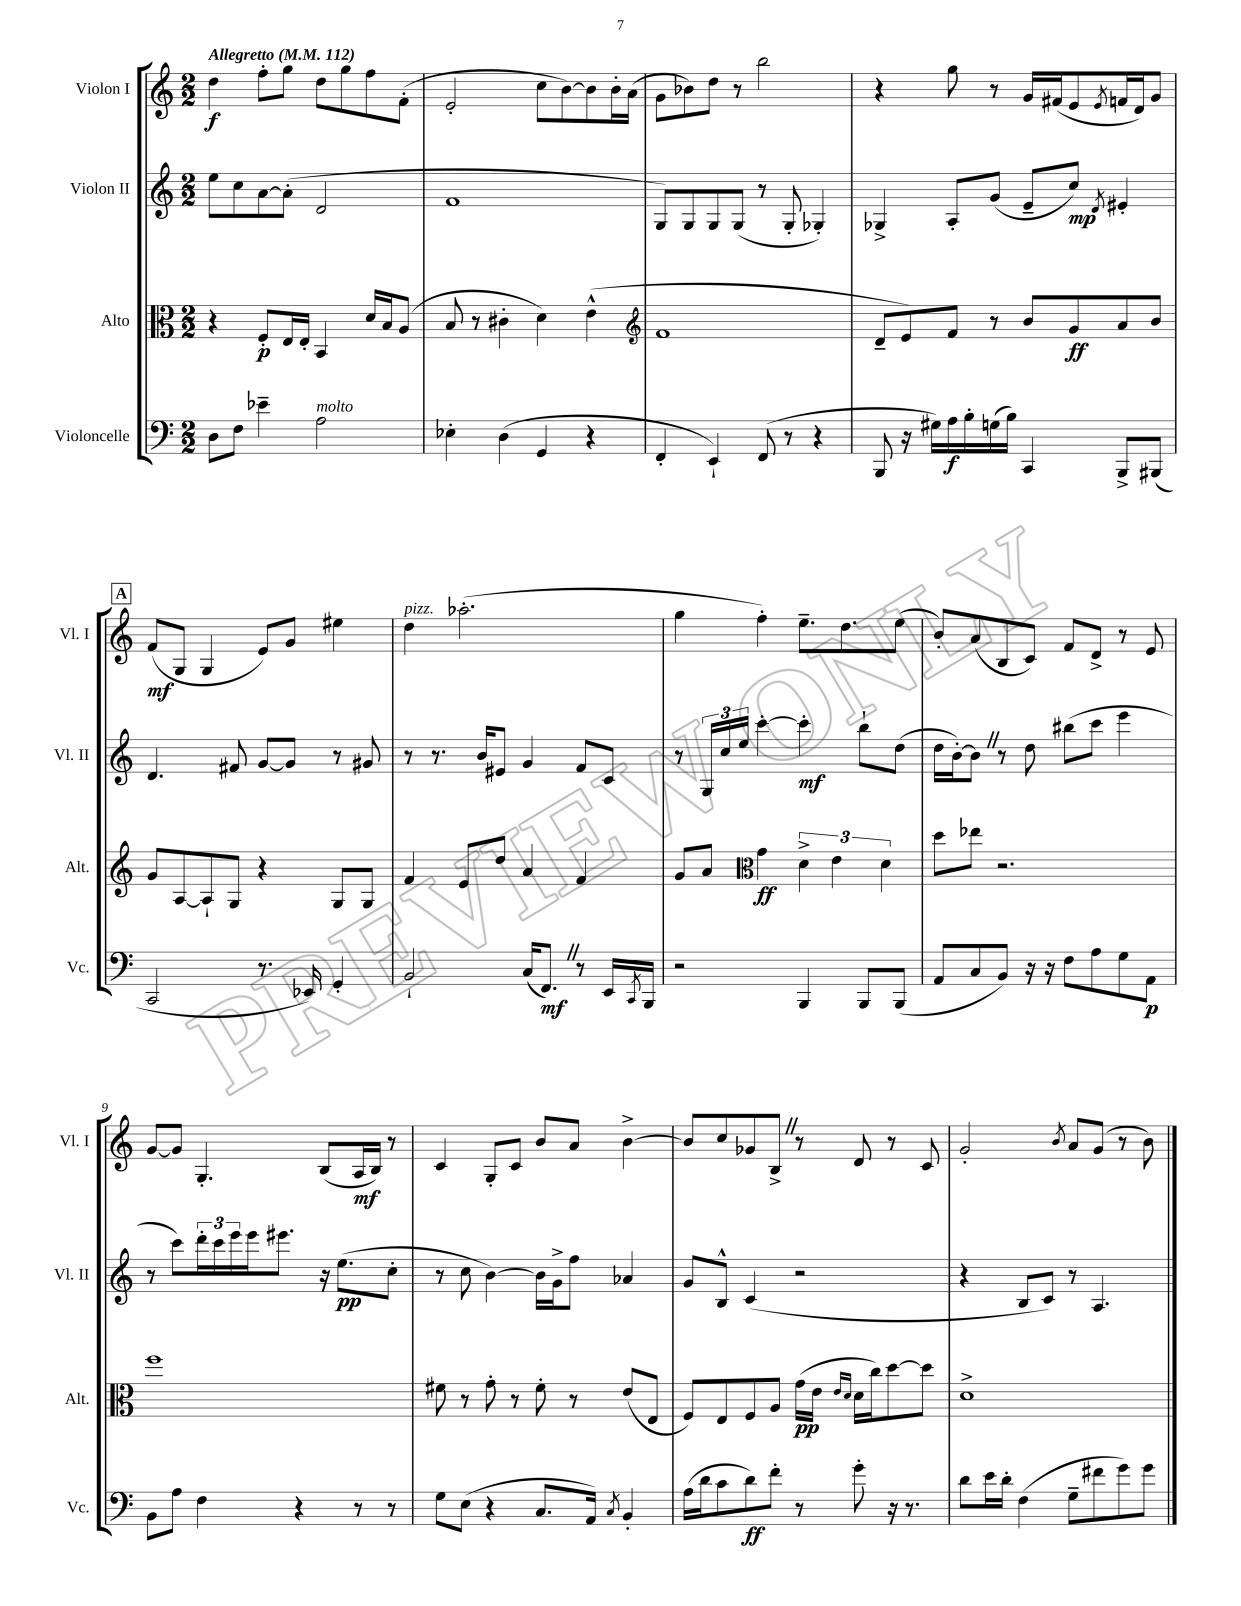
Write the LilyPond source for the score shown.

<<
\new StaffGroup <<
\new Staff = "s0" \with { instrumentName = "Violon I" shortInstrumentName = "Vl. I" } {
    \clef treble \key c \major \numericTimeSignature \time 2/2 \tempo "Allegretto" 4 = 112
    d''4\f f''8-. g''8 d''8 g''8 f''8 f'8-.( |
    e'2-. c''8 b'8~) b'8 b'16-. a'16( |
    g'8 bes'8) d''8 r8 b''2 |
    r4 g''8 r8 g'16 fis'16( e'8 \acciaccatura { e'8 } f'16 d'16) g'8 |
    \mark \markup { \box "A" } f'8\mf( g8 g4 e'8) g'8 eis''4 |
    d''4^\markup { \italic "pizz." } aes''2.-.( |
    g''4 f''4-.) e''8.-- d''8. e''8( |
    b'8-.) a'8( b8 c'8) f'8 d'8-> r8 e'8 |
    g'8~ g'8 g4.-. b8( a16\mf b16) r8 |
    c'4 g8-. c'8 b'8 a'8 b'4~-> |
    b'8 c''8 ges'8 b8-> \once \override BreathingSign.text = \markup { \musicglyph "scripts.caesura.straight" } \breathe r8 d'8 r8 c'8 |
    g'2-. \acciaccatura { b'8 } a'8 g'8( r8 b'8) \bar "|." |
}
\new Staff = "s1" \with { instrumentName = "Violon II" shortInstrumentName = "Vl. II" } {
    \clef treble \key c \major \numericTimeSignature \time 2/2
    e''8 c''8 a'8~ a'8-.( d'2 |
    f'1 |
    g8) g8 g8 g8( r8 g8-. ges4-.) |
    ges4-> a8-. g'8( e'8-- c''8\mp) \acciaccatura { d'8 } eis'4-. |
    \mark \markup { \box "A" } d'4. fis'8 g'8~ g'8 r8 gis'8 |
    r8 r8. b'16 eis'8 g'4 f'8 c'8 |
    r8 \tuplet 3/2 { g16 c''16 e''16 } c'''4~-. c'''4-.\mf b''8-! d''8( |
    d''16 b'16~-.) b'8 \once \override BreathingSign.text = \markup { \musicglyph "scripts.caesura.straight" } \breathe r8 d''8 bis''8( c'''8 e'''4 |
    r8 c'''8) \tuplet 3/2 { d'''16-. c'''16 e'''16 } e'''16 eis'''8. r16 e''8.\pp( c''8-. |
    r8 c''8 b'4~) b'16 g'16-> f''8 aes'4 |
    g'8 b8-^ c'4( r2 |
    r4 b8 c'8) r8 a4. \bar "|." |
}
\new Staff = "s2" \with { instrumentName = "Alto" shortInstrumentName = "Alt." } {
    \clef alto \key c \major \numericTimeSignature \time 2/2
    r4 f8-.\p e16 e16-. b,4 d'16 b16 a8( |
    b8 r8 cis'4-. d'4) e'4-^( |
    \clef treble f'1 |
    d'8-- e'8) f'8 r8 b'8 g'8\ff a'8 b'8 |
    \mark \markup { \box "A" } g'8 a8~ a8-! g8 r4 g8 g8 |
    f'4 e'8 d''8 a'4 f'4 |
    g'8 a'8 \clef alto g'4\ff \tuplet 3/2 { d'4-> e'4 d'4 } |
    d''8 ees''8 r2. |
    f''1 |
    fis'8 r8 g'8-. r8 fis'8-. r8 e'8( e8 |
    f8) e8 f8 a8 g'16\pp( e'16 \grace { e'16 d'16 } d'16 c''16) d''8~ d''8 |
    d'1-> \bar "|." |
}
\new Staff = "s3" \with { instrumentName = "Violoncelle" shortInstrumentName = "Vc." } {
    \clef bass \key c \major \numericTimeSignature \time 2/2
    d8 f8 ees'4-- a2^\markup { \italic "molto" } |
    ees4-. d4( g,4 r4 |
    f,4-. e,4-!) f,8( r8 r4 |
    b,,8 r16 gis16) a16\f b16-. g16( b16) c,4 b,,8-> bis,,8( |
    \mark \markup { \box "A" } c,2 r8. ees,16) g,4-. |
    b,2-! c16( f,8.\mf) \once \override BreathingSign.text = \markup { \musicglyph "scripts.caesura.straight" } \breathe r8 e,16 \acciaccatura { c,8 } b,,16 |
    r2 b,,4 b,,8 b,,8( |
    a,8 c8 b,8) r16 r16 f8 a8 g8 a,8\p |
    b,8 a8 f4 r4 r8 r8 |
    g8 e8( r4 c8. a,16) \acciaccatura { c8 } b,4-. |
    a16( d'16 c'8 d'8\ff) f'8-. r8 g'8-. r16 r8. |
    d'8 e'16 d'16-. f4( g8-- fis'8 g'8) g'8 \bar "|." |
}
>>
>>
